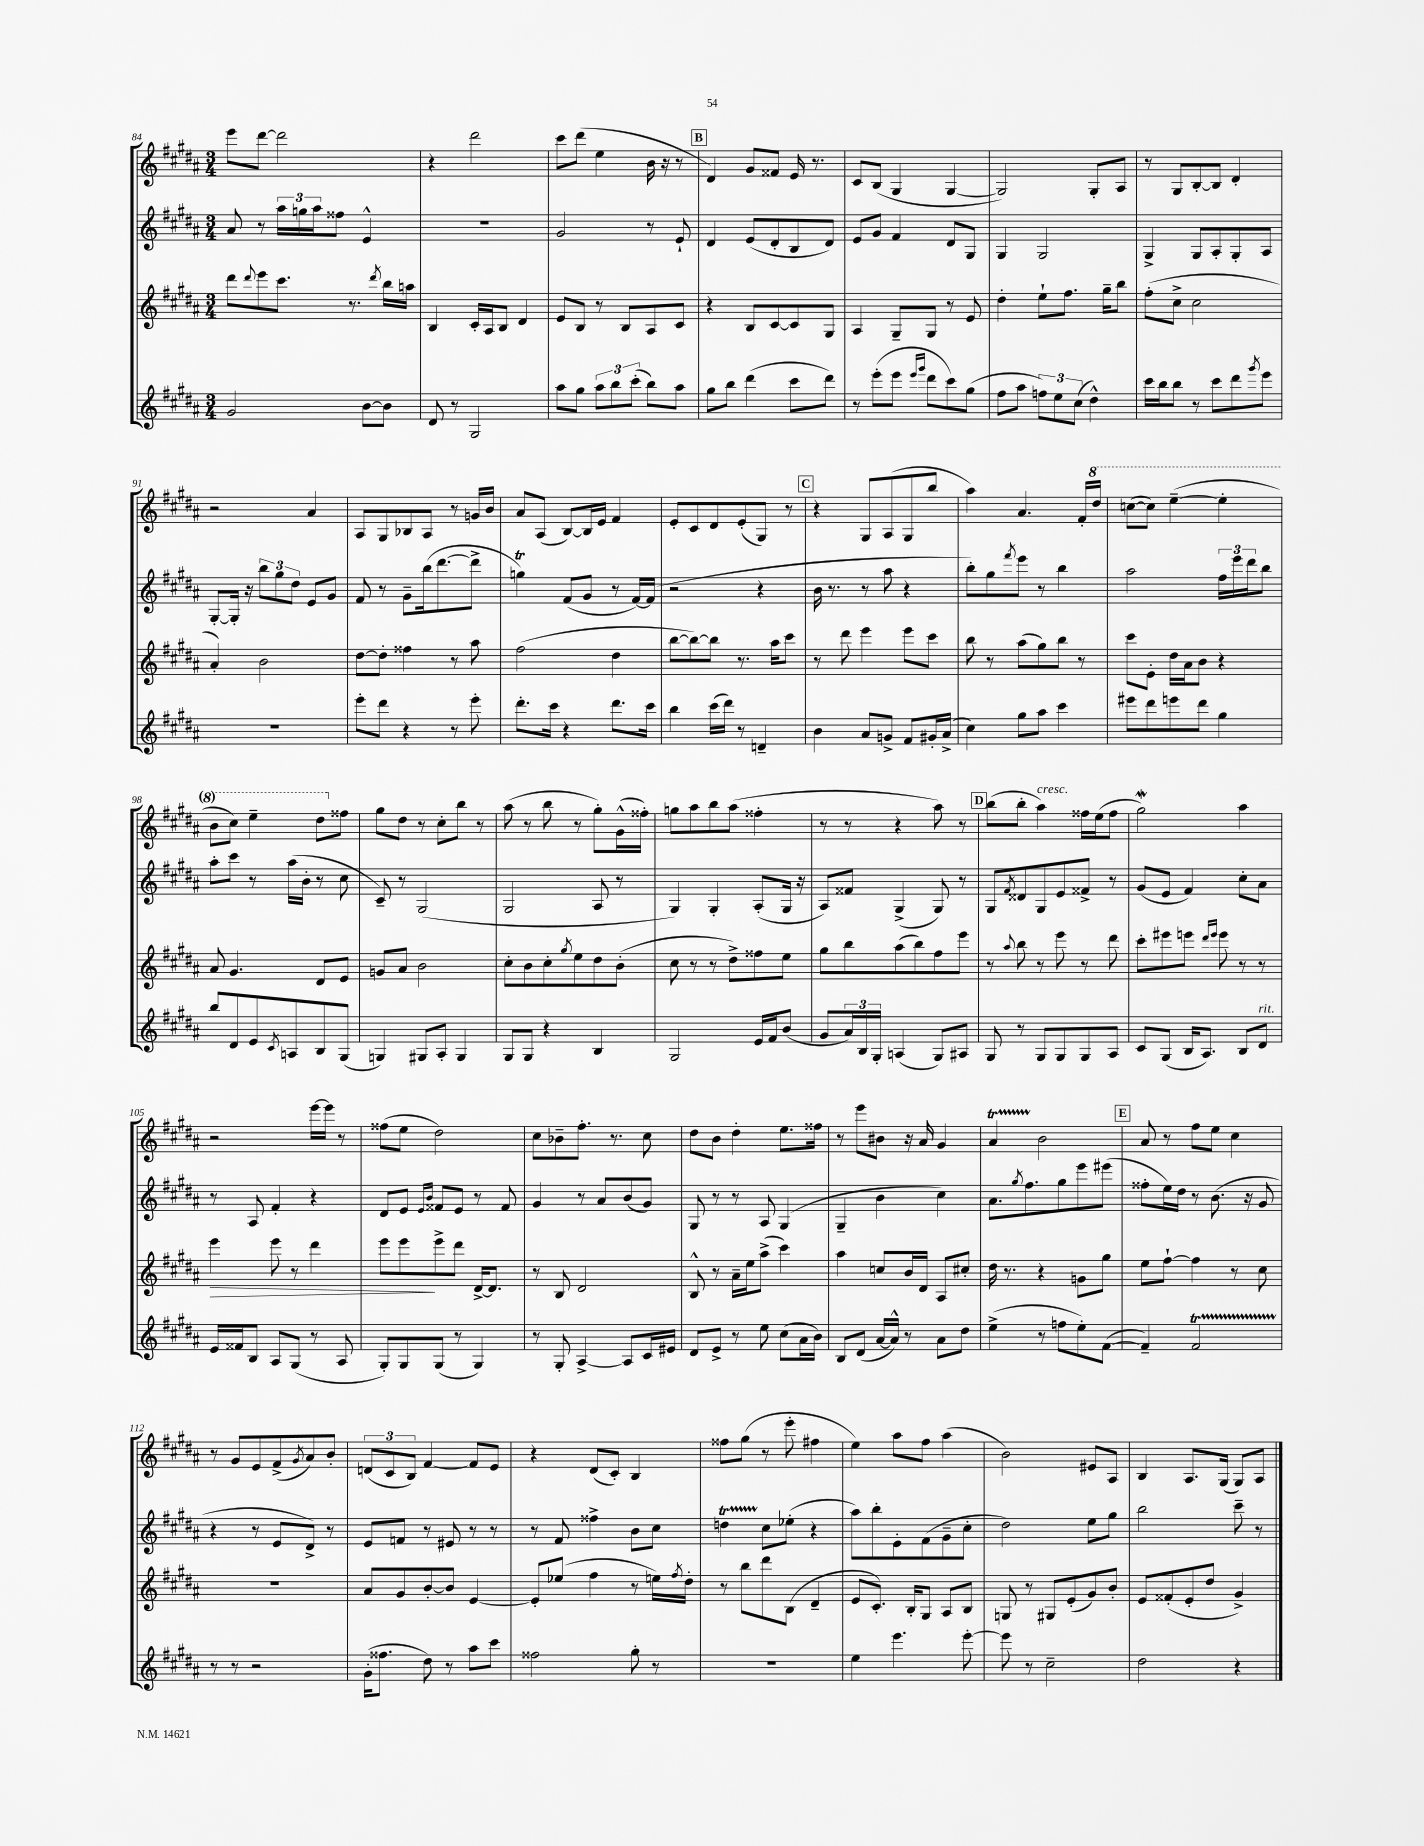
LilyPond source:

<<
\new StaffGroup <<
\new Staff = "s0" {
    \clef treble \key b \major \numericTimeSignature \time 3/4
    e'''8 dis'''8~ dis'''2 |
    r4 dis'''2 |
    cis'''8 dis'''8( e''4 b'16 r16 r8 |
    \mark \markup { \box "B" } dis'4) gis'8 fisis'8 e'16 r8. |
    cis'8 b8( gis4 gis4~ |
    gis2) gis8-. ais8 |
    r8 gis8 b8~-. b8 dis'4-. |
    r2 ais'4 |
    ais8 gis8 bes8 ais8 r8 g'16 b'16 |
    ais'8 ais8( b8~) b16 e'16 fis'4 |
    e'8-. cis'8 dis'8 e'8-.( gis8) r8 |
    \mark \markup { \box "C" } r4 gis8 ais8( gis8 b''8 |
    ais''4) ais'4. fis'16-. \ottava #1 dis'''16 |
    c'''8~( c'''8) e'''4~--( e'''4-. |
    b''8 cis'''8) e'''4-- dis'''8 \ottava #0 fisis''8 |
    gis''8 dis''8 r8 cis''8-. b''8 r8 |
    ais''8( r8 b''8 r8 gis''8-.) gis'16-^( fisis''16-.) |
    g''8 ais''8 b''8 ais''8( fisis''4-. |
    r8 r8 r4 ais''8) r8 |
    \mark \markup { \box "D" } b''8( b''8-. ais''4^\markup { \italic "cresc." }) fisis''16 e''16( fisis''8 |
    gis''2\mordent) ais''4 |
    r2 e'''16~ e'''16 r8 |
    fisis''8( e''8 dis''2) |
    cis''8 bes'8-- fis''8.-. r8. cis''8 |
    dis''8 b'8 dis''4-. e''8. fisis''16 |
    r8 e'''8 bis'8 r16 ais'16 gis'4 |
    ais'4\startTrillSpan b'2\stopTrillSpan |
    \mark \markup { \box "E" } ais'8 r8 fis''8 e''8 cis''4 |
    r8 gis'8 e'8 fis'8->( \acciaccatura { gis'8 } ais'8) b'8-. |
    \tuplet 3/2 { d'8( cis'8 b8) } fis'4~ fis'8 e'8 |
    r4 dis'8( cis'8-.) b4 |
    fisis''8 gis''8( r8 e'''8-. fis''4 |
    e''4) ais''8 fis''8 ais''4( |
    b'2) eis'8 ais8 |
    b4 ais8. gis16( gis8) ais8 \bar "|." |
}
\new Staff = "s1" {
    \clef treble \key b \major \numericTimeSignature \time 3/4
    ais'8 r8 \tuplet 3/2 { ais''16 g''16 ais''16 } fisis''8 e'4-^ |
    R2. |
    gis'2 r8 e'8-! |
    \mark \markup { \box "B" } dis'4 e'8( dis'8-. b8 dis'8) |
    e'8 gis'8 fis'4 dis'8 gis8 |
    gis4 gis2 |
    gis4-> gis8 ais8-. gis8-. ais8 |
    gis8~-. gis16-. r16 \tuplet 3/2 { b''8 gis''8 dis''8 } e'8 gis'8 |
    fis'8 r8 gis'8-- b''16( dis'''8.~ dis'''8-> |
    g''4\trill) fis'8( gis'8 r8 fis'16~) fis'16( |
    r2 r4 |
    \mark \markup { \box "C" } b'16 r8. r8 ais''8 r4 |
    b''8-.) gis''8 \acciaccatura { fis'''8 } e'''8 r8 b''4 |
    ais''2 \tuplet 3/2 { fis''16 e'''16 dis'''16 } b''8 |
    ais''8-. cis'''8 r8 ais''16( b'16-. r8 cis''8 |
    cis'8--) r8 gis2( |
    gis2 ais8 r8 |
    gis4) gis4-. ais8-.( gis16 r16 |
    ais8) fisis'8 gis4->( gis8) r8 |
    \mark \markup { \box "D" } gis8 \acciaccatura { fis'8 } disis'8 gis8 e'8 fisis'8-> r8 |
    gis'8( e'8 fis'4) cis''8-. ais'8 |
    r8 ais8 fis'4-. r4 |
    dis'8 e'8 \grace { e'16 b'16 } fisis'8 e'8 r8 fisis'8 |
    gis'4 r8 ais'8 b'8( gis'8) |
    gis8 r8 r8 ais8 gis4( |
    gis4-- b'4 cis''4) |
    ais'8. \acciaccatura { gis''8 } fis''8. gis''8 e'''8 eis'''8( |
    \mark \markup { \box "E" } fisis''8-. e''16) dis''16 r8 b'8.( r16 gis'8 |
    r4 r8 e'8 dis'8->) r8 |
    e'8 f'8 r8 eis'8 r8 r8 |
    r8 fis'8 fisis''4-> b'8 cis''8 |
    d''4\startTrillSpan cis''8\stopTrillSpan ees''8-.( r4 |
    ais''8) b''8-. e'8-. fis'8( gis'8-- cis''8-. |
    dis''2) e''8 gis''8 |
    b''2 cis'''8-- r8 \bar "|." |
}
\new Staff = "s2" {
    \clef treble \key b \major \numericTimeSignature \time 3/4
    dis'''8 \appoggiatura { dis'''8 } e'''8 cis'''8. r8. \acciaccatura { dis'''8 } b''16 a''16 |
    b4 cis'16-. ais16 b8 dis'4 |
    e'8 b8 r8 b8 ais8 cis'8 |
    \mark \markup { \box "B" } r4 b8 cis'8~ cis'8 gis8 |
    ais4 gis8-- gis8 r8 e'8 |
    dis''4-. e''8-! fis''8. gis''16-- b''8 |
    fis''8-.( cis''8-> cis''2 |
    ais'4-.) b'2 |
    dis''8~ dis''8-. fisis''4 r8 ais''8 |
    fis''2( dis''4 |
    b''8~ b''8~) b''8 r8. ais''16 cis'''8 |
    \mark \markup { \box "C" } r8 dis'''8 e'''4 e'''8 cis'''8 |
    b''8 r8 ais''8( gis''8) b''8 r8 |
    cis'''8 e'8-. dis''16 ais'16 b'8 r4 |
    ais'8 gis'4. dis'8 e'8 |
    g'8 ais'8 b'2 |
    cis''8-. b'8 cis''8-. \acciaccatura { gis''8 } e''8 dis''8 b'8-.( |
    cis''8 r8 r8 dis''8->) fisis''8 e''8 |
    gis''8 b''8 ais''8( b''8) fis''8 e'''8 |
    \mark \markup { \box "D" } r8 \appoggiatura { ais''8 } b''8 r8 e'''8 r8 dis'''8 |
    cis'''8-. eis'''8 e'''8 \grace { dis'''16 e'''16 } e'''8 r8 r8 |
    e'''4\> e'''8 r8 dis'''4 |
    e'''8 e'''8\! e'''8-> dis'''8 dis'16~-> dis'8. |
    r8 b8 dis'2 |
    b8-^ r8 ais'16-- e''16 ais''8->( cis'''4) |
    ais''4 c''8 b'16 dis'16 ais8 cis''8-. |
    dis''16 r8. r4 g'8 gis''8 |
    \mark \markup { \box "E" } e''8 fis''8~-! fis''4 r8 cis''8 |
    R2. |
    ais'8 gis'8 b'8~-. b'8 e'4~ |
    e'8-. ees''8( fis''4 r8 e''16) \acciaccatura { fis''8 } dis''16-. |
    r8 b''8 dis'''8 b8( dis'4-- |
    e'8 cis'8.-.) b16-. gis8 ais8 b8 |
    g8 r8 gis8 e'8-.( gis'8) b'8-. |
    e'8 fisis'8-.( e'8-. dis''8 gis'4->) \bar "|." |
}
\new Staff = "s3" {
    \clef treble \key b \major \numericTimeSignature \time 3/4
    gis'2 b'8~ b'8 |
    dis'8 r8 gis2 |
    ais''8 gis''8 \tuplet 3/2 { ais''8 b''8 cis'''8-.( } b''8) ais''8 |
    \mark \markup { \box "B" } gis''8 b''8 dis'''4( cis'''8 dis'''8) |
    r8 e'''8-.( e'''8 \grace { e'''16 gis'''16 } dis'''8 cis'''8) gis''8( |
    fis''8 ais''8 \tuplet 3/2 { f''8) e''8 cis''8( } dis''4-^) |
    cis'''16 b''16 b''8 r8 cis'''8 dis'''8 \acciaccatura { gis'''8 } e'''8 |
    R2. |
    e'''8-. dis'''8 r4 r8 e'''8-. |
    dis'''8.-. cis'''16 r4 dis'''8. cis'''16 |
    b''4 cis'''16( dis'''16) r8 d'4-- |
    \mark \markup { \box "C" } b'4 ais'8 g'8-> fis'8 gis'16-. ais'16->( |
    cis''4) gis''8 ais''8 cis'''4 |
    eis'''8 dis'''8 e'''8 dis'''8 gis''4 |
    b''8 dis'8 e'8 \acciaccatura { cis'8 } a8 b8 gis8( |
    g4) gis8 ais8-. gis4 |
    gis8 gis8 r4 b4 |
    gis2 e'16 fis'16 b'8( |
    gis'8 \tuplet 3/2 { ais'16) b16 gis16-. } a4( gis8) ais8 |
    \mark \markup { \box "D" } gis8 r8 gis8 gis8 gis8 ais8 |
    cis'8 gis8( b16 ais8.) b8 dis'8^\markup { \italic "rit." } |
    e'16 fisis'16 b8 ais8 gis8( r8 ais8 |
    gis8-.) gis8 gis8( r8 gis4) |
    r8 gis8-. ais4~-> ais8 cis'16 eis'16 |
    dis'8 e'8-> r8 e''8 cis''8( ais'16 b'16) |
    b8 dis'8( ais'16~ ais'16-^) r8 ais'8 dis''8 |
    e''4->( r8 f''8 e''8-.) fis'8~( |
    \mark \markup { \box "E" } fis'4--) fis'2\startTrillSpan |
    r8\stopTrillSpan r8 r2 |
    gis'16-.( fisis''8. dis''8) r8 ais''8 cis'''8 |
    fisis''2 gis''8-. r8 |
    R2. |
    e''4 e'''4. e'''8~-. |
    e'''8 r8 cis''2-- |
    dis''2 r4 \bar "|." |
}
>>
>>
\layout { \context { \Score currentBarNumber = #84 } }
